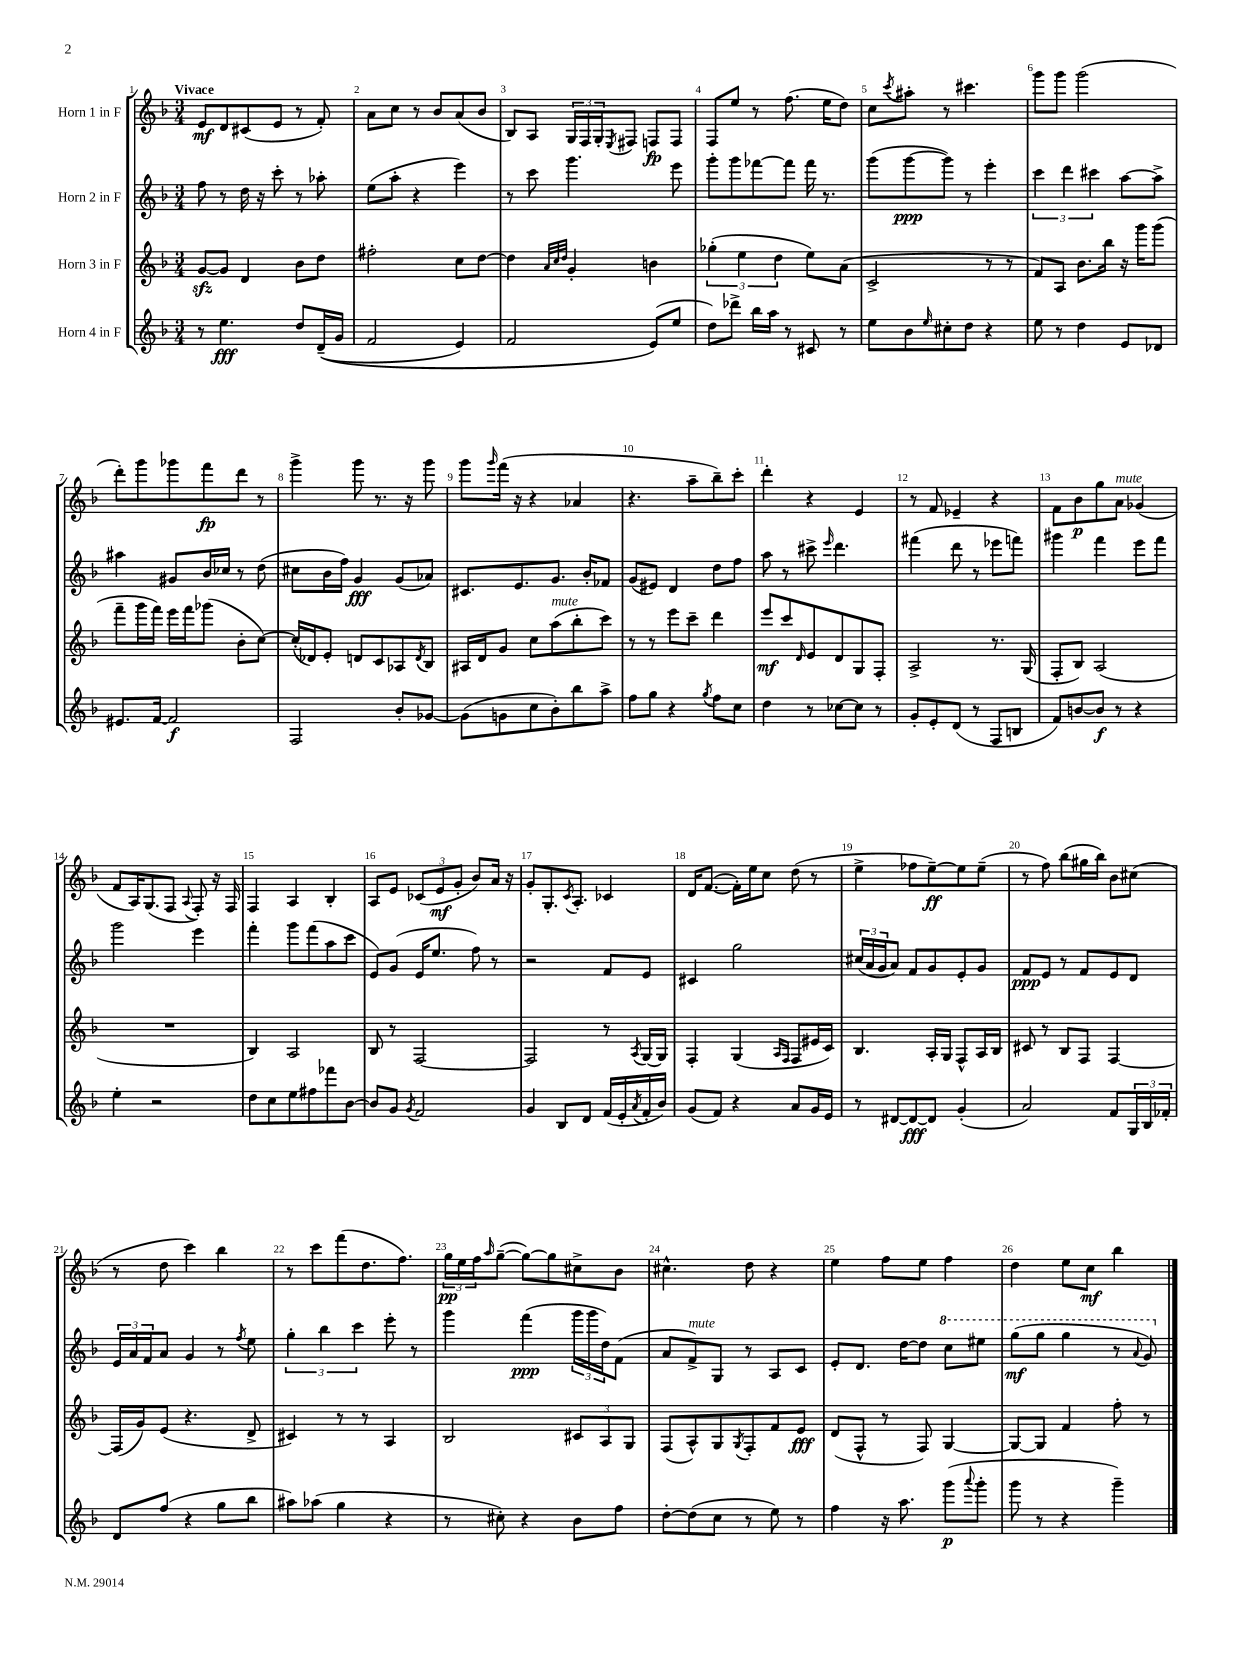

**kern	**kern	**kern	**kern
*staff4	*staff3	*staff2	*staff1
*clefG2	*clefG2	*clefG2	*clefG2
*k[b-]	*k[b-]	*k[b-]	*k[b-]
*M3/4	*M3/4	*M3/4	*M3/4
8r	[8g	8ff	8e
4.ee	8g]	8r	8d
.	4d	16dd	(8c#
.	.	16r	.
.	.	8ccc'	8e
8dd	8b-	8r	8r
&((16d~	8dd	8aa-'	8f')
16g	.	.	.
=	=	=	=
2f	2ff#'	(8ee	8a
.	.	8aa'	8cc
.	.	4r	8r
.	.	.	8b-
4e)	8cc	4eee)	(8a
.	[8dd	.	8b-
=	=	=	=
2f	4dd]	8r	8B-)
.	.	8ccc	8A
.	32qqa	.	.
.	32qqcc	.	.
.	32qqdd	.	.
.	4g'	4.ggg	24G
.	.	.	24F
.	.	.	24G'
.	.	.	8qE
.	.	.	8F#
(8e&)	4b	.	8F
8ee	.	8eee	8F
=	=	=	=
8dd)	(6gg-'	8ggg'	8F
8ddd-^	.	8ggg	8ee
.	6ee	.	.
16bb-	.	[8fff-	8r
16aa	.	.	.
.	6dd	.	.
8r	.	8fff-]	(8.ff
8c#	8ee)	16fff-	.
.	.	8.r	16ee
8r	(8a	.	8dd)
=	=	=	=
8ee	2c^	(8ggg	8cc
.	.	.	8qccc
8b-	.	[8ggg	8aa#'
16qqee	.	.	.
8cc#'	.	8ggg])	8r
8dd	.	8r	4.ccc#
4r	8r	4eee'	.
.	8r	.	.
=	=	=	=
8ee	8f)	6ccc	8ggg
8r	8A	.	8ggg
.	.	6ddd	.
4dd	8.b-	.	(2ggg
.	.	6ccc#	.
.	16bb-	.	.
8e	16r	[8aa	.
.	16ggg	.	.
8d-	(8ggg	8aa^]	.
=	=	=	=
8.e#	8fff~	4aa#	8ddd')
.	16ggg	.	8ggg
[16f	16fff)	.	.
2f]	16eee	8g#	8ggg-
.	16fff	.	.
.	(8ggg-	16b-	8fff
.	.	16cc-	.
.	8b-'	8r	8ddd
.	[8cc)	(8dd	8r
=	=	=	=
2F	(16cc']	8cc#	4ggg^
.	16d-)	.	.
.	8e'	16b-	.
.	.	16ff)	.
.	8d	4g	8ggg
.	8c	.	8.r
8b-'	8A-	(8g	.
.	.	.	16r
.	8qd	.	.
[8g-	8B-	8a-)	8ggg
=	=	=	=
(8g-]	16A#	8.c#	8ggg
.	16d	.	.
.	.	.	16qqggg
8g	8g	.	(16fff
.	.	8.e	16r
8cc	8cc	.	4r
8b-')	(8aa	8.g	.
8bb-	8bb-'	.	4a-
.	.	16b-'	.
8aa^	8ccc)	8f-	.
=	=	=	=
8ff	8r	(8g	4.r
8gg	8r	8e#)	.
4r	8eee	4d	.
.	8ccc~	.	8aa~
8qgg	.	.	.
8ff	4ddd	8dd	8bb-~)
8cc	.	8ff	8ccc'
=	=	=	=
4dd	8eee	8aa	4ddd'
.	8ccc	8r	.
.	16qqd	.	.
8r	8e	8ccc#^	4r
.	.	16qqeee	.
[8cc-	8d	4.ddd	.
8cc-]	8G	.	4e
8r	8F'	.	.
=	=	=	=
8g'	2A^	(4fff#	8r
8e'	.	.	8f
(8d	.	8ddd	4e-~
8r	.	8r	.
8F	8.r	8eee-	4r
8B	.	8fff)	.
.	(16G	.	.
=	=	=	=
8f)	8F'	4ggg#	8f
[8b	8B-)	.	8b-
8b]	(2A	4fff	8gg
8r	.	.	8a
4r	.	8eee	(4g-
.	.	8fff	.
=	=	=	=
4ee'	2.r	2ggg	8f
.	.	.	16A)
.	.	.	(8.G
2r	.	.	.
.	.	.	8F
.	.	.	8qqA
.	.	4eee	8F')
.	.	.	16r
.	.	.	16F
=	=	=	=
8dd	4B-)	4fff'	4F
8cc	.	.	.
8ee	2A	8ggg	4A
8ff#	.	(8fff	.
8fff-	.	8aa	4B-'
[8b-	.	8ccc	.
=	=	=	=
8b-]	8B-	8e)	8A
8g	8r	(8g	8e
8qg	.	.	.
2f	[2F	16e	(12c-
.	.	8.ee	.
.	.	.	12e
.	.	.	12g'
.	.	8ff)	8b-)
.	.	8r	16a
.	.	.	16r
=	=	=	=
4g	2F]	2r	8g'
.	.	.	8.G'
8B-	.	.	.
.	.	.	8qc
.	.	.	8.A'
8d	.	.	.
(16f	8r	8f	4c-
16e'	.	.	.
8qa	8qA	.	.
16f'	[16G	8e	.
16b-)	16G]	.	.
=	=	=	=
(8g	4F'	4c#	16d
.	.	.	([8.f
8f)	.	.	.
4r	(4G	2gg	16f'])
.	.	.	16ee
.	.	.	8cc
.	16qqA	.	.
.	16qqF	.	.
8a	8F	.	(8dd
16g	16e#	.	8r
16e	16c)	.	.
=	=	=	=
8r	4.B-	(24cc#	4ee^
.	.	24a	.
.	.	24g	.
[8d#	.	8a)	.
8d#_	.	8f	8ff-
8d#]	16A'	8g	[8ee~)
.	16G	.	.
(4g'	8F^^	8e'	8ee]
.	16A	8g	(8ee~
.	16B-	.	.
=	=	=	=
2a)	8c#	8f	8r
.	8r	8e	8ff)
.	8B-	8r	(8bb-
.	8F	8f	16gg#
.	.	.	16bb-)
8f	[4F	8e	8b-
24G	.	8d	(8cc#
24B-	.	.	.
24f-'	.	.	.
=	=	=	=
8d	(16F]	24e	8r
.	.	24a	.
.	16g)	.	.
.	.	24f	.
(8ff	(8e	8a	8dd
4r	4.r	4g	4ccc)
8gg	.	8r	4bb-
.	.	8qff	.
8bb-	8d^	8ee	.
=	=	=	=
8aa#)	4c#)	6gg'	8r
(8aa-	.	.	8ccc
.	.	6bb-	.
4gg	8r	.	(8fff
.	.	6ccc	.
.	8r	.	8.dd
4r	4A	8eee'	.
.	.	.	8.ff)
.	.	8r	.
=	=	=	=
8r	2B-	4ggg	24gg
.	.	.	24ee
.	.	.	24ff
.	.	.	16qqaa
8cc#')	.	.	([8gg~
4r	.	(4fff	8gg_)
.	.	.	8gg]
8b-	12c#	24ggg	8cc#^
.	.	24ggg	.
.	12A	24dd)	.
8ff	.	(8f	8b-
.	12G	.	.
=	=	=	=
[8dd'	(8F	8a	4.cc#^^
(8dd]	8A^^)	8f^)	.
8cc	8G	8G	.
.	8qG	.	.
8r	8F'	8r	8dd
8ee)	8f	8A	4r
8r	8e	8c	.
=	=	=	=
4ff	(8d	8e'	4ee
.	8F^^	8.d	.
16r	8r	.	8ff
8.aa	.	[16dd	.
.	8F)	8dd]	8ee
(8ggg	[4G	8ccc	4ff
8qqaaa	.	.	.
8ggg'	.	8eee#	.
=	=	=	=
8ggg	8G_	(8ggg	4dd
8r	8G]	8ggg	.
4r	4f	4ggg	8ee
.	.	.	8cc
4ggg~)	8ff'	8r	4bb-
.	.	8qqaa	.
.	8r	8gg)	.
==	==	==	==
*-	*-	*-	*-
